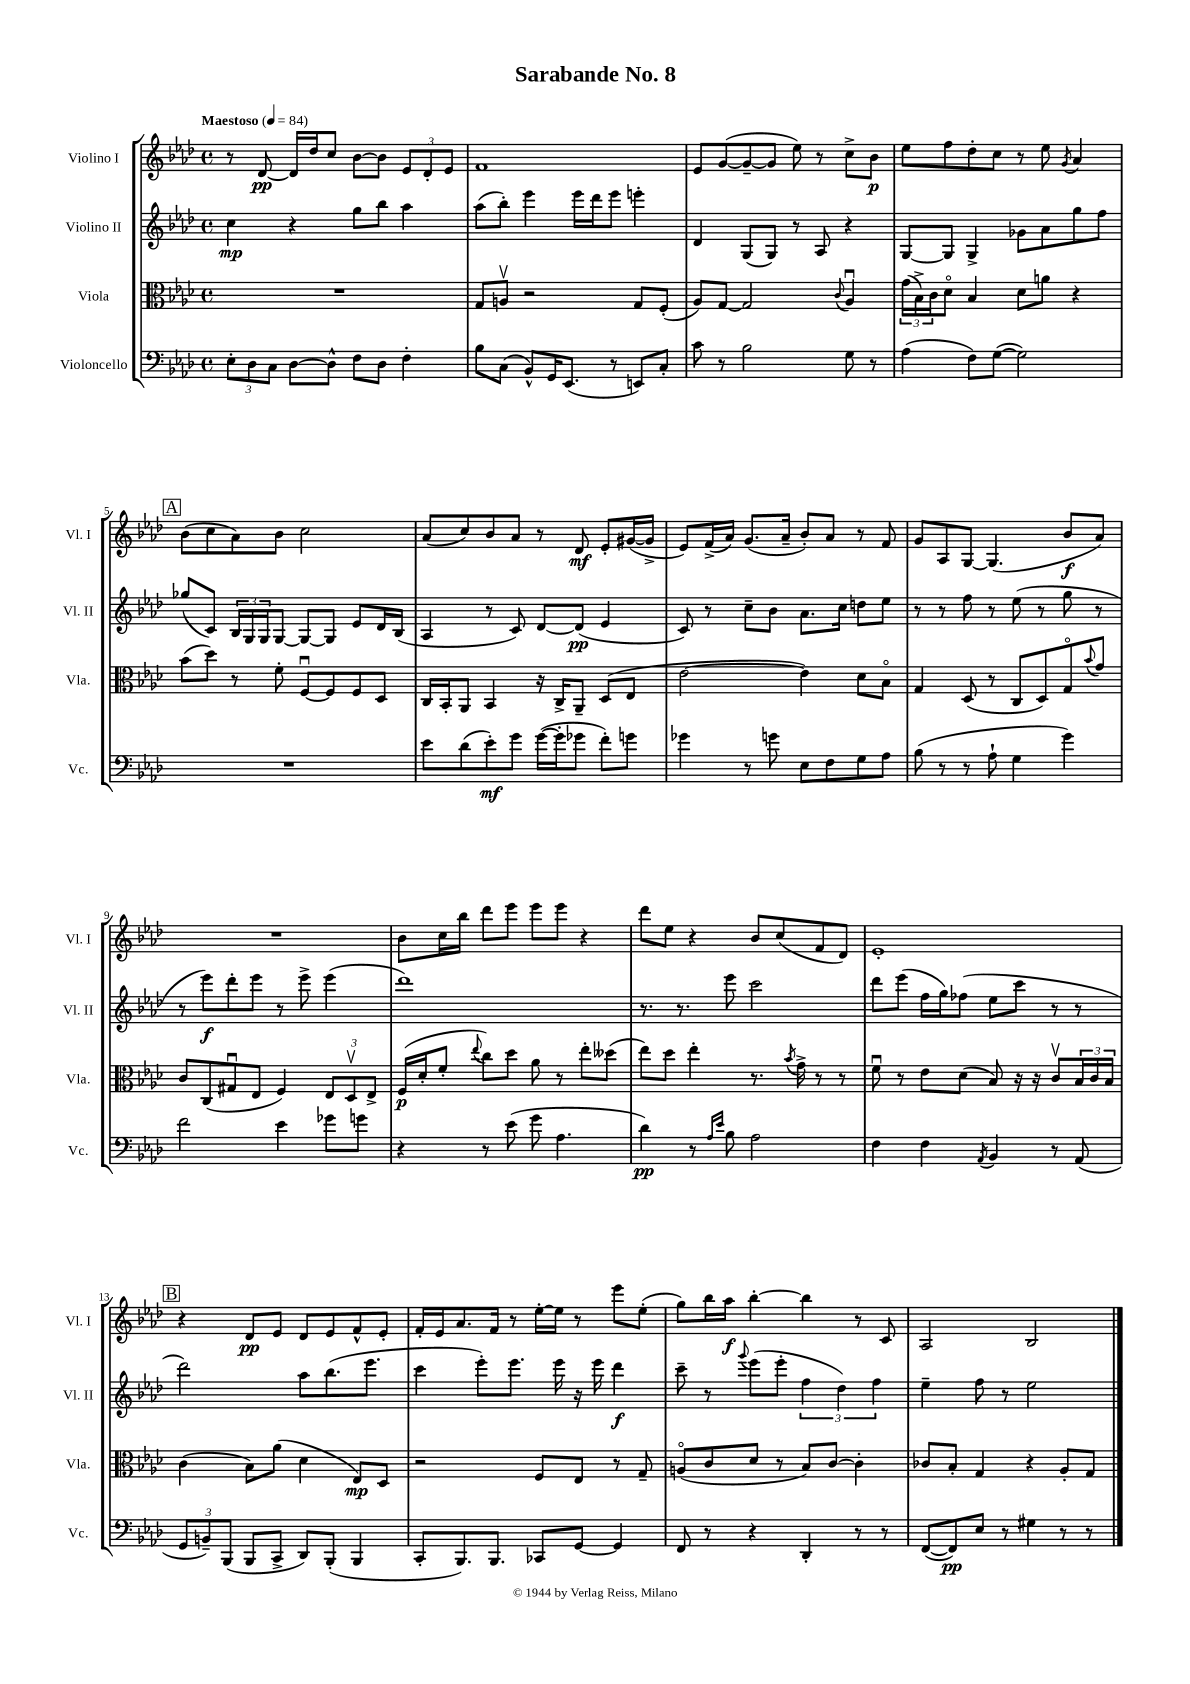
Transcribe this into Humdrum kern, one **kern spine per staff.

**kern	**kern	**kern	**kern
*staff4	*staff3	*staff2	*staff1
*clefF4	*clefC3	*clefG2	*clefG2
*k[b-e-a-d-]	*k[b-e-a-d-]	*k[b-e-a-d-]	*k[b-e-a-d-]
*M4/4	*M4/4	*M4/4	*M4/4
*met(c)	*met(c)	*met(c)	*met(c)
*MM84	*MM84	*MM84	*MM84
12E-'	1r	4cc	8r
12D-	.	.	.
.	.	.	[8d-
12C	.	.	.
[8D-	.	4r	16d-]
.	.	.	16dd-
8D-^^]	.	.	8cc
8F	.	8gg	[8b-
8D-	.	8bb-	8b-]
4F'	.	4aa-	12e-
.	.	.	12d-'
.	.	.	12e-
=	=	=	=
8B-	8G	(8aa-	1f
(8C	8Av	8bb-')	.
8BB-^^)	2r	4eee-	.
16GG	.	.	.
(8.EE-	.	.	.
.	.	16eee-	.
.	.	16ddd-	.
8r	.	8eee-	.
8EE)	8G	4eee'	.
8C'	(8F'	.	.
=	=	=	=
8c	8A-)	4d-	8e-
8r	[8G	.	([8g
2B-	2G]	(8G	8g~_
.	.	8G)	8g]
.	.	8r	8ee-)
.	.	8A-	8r
.	8qqc	.	.
8G	4A-u	4r	8cc^
8r	.	.	8b-
=	=	=	=
(4A-	(24g	[8G	8ee-
.	24B-^)	.	.
.	24c	.	.
.	8d-o	8G]	8ff
8F)	4B-	4G^	8dd-'
([8G	.	.	8cc
2G])	8d-	8g-	8r
.	8a	8a-	8ee-
.	.	.	8qg
.	4r	8gg	4a-
.	.	8ff	.
=	=	=	=
1r	(8b-	(8gg-	(8b-
.	8dd-)	8c)	8cc
.	8r	24B-	8a-)
.	.	24G	.
.	.	24G	.
.	8f'	[8G	8b-
.	[8Fu	8G_	2cc
.	8F]	8G]	.
.	8F	8e-	.
.	8D-	16d-	.
.	.	(16B-	.
=	=	=	=
8e-	16C	4A-	(8a-
.	16BB-'	.	.
(8d-	8AA-	.	8cc)
8e-')	4BB-	8r	8b-
8g	.	8c)	8a-
([16g	16r	[8d-	8r
16g']	16C^	.	.
8g-	8AA-~	(8d-]	8d-
8f')	(8D-	4e-	8e-'
8g	8E-	.	([16g#
.	.	.	16g#^]
=	=	=	=
4g-	[2e-	8c)	8e-)
.	.	8r	(16f^
.	.	.	16a-)
8r	.	8cc~	(8.g
8g	.	8b-	.
.	.	.	16a-~
8E-	4e-])	8.a-	8b-')
8F	.	.	8a-
.	.	16cc	.
8G	8d-	8dd	8r
8A-	8B-o	8ee-	8f
=	=	=	=
(8B-	4G	8r	8g
8r	.	8r	8A-
8r	(8D-	8ff	[8G
8A-`	8r	8r	(4.G]
4G	8C	(8ee-	.
.	8D-)	8r	.
4g)	8Go	8gg	8b-
.	8qqb-	.	.
.	8g	8r	8a-)
=	=	=	=
2f	8c	8r	1r
.	(8C	8eee-)	.
.	8G#u	8ddd-'	.
.	8E-	8eee-	.
4e-	4F)	8r	.
.	.	8eee-^	.
8g-	12E-	(4eee-	.
.	12D-v	.	.
8g	.	.	.
.	12E-^	.	.
=	=	=	=
4r	(16F	1ddd-)	8b-
.	16d-'	.	.
.	8f'	.	16cc
.	.	.	16bb-
.	8qqee-	.	.
8r	8cc)	.	8ddd-
(8e-	8dd-	.	8eee-
8g	8a-	.	8eee-
4.A-	8r	.	8eee-
.	8ee-'	.	4r
.	(8dd--	.	.
=	=	=	=
4d-)	8ee-)	8.r	8ddd-
.	8dd-	.	8ee-
.	.	8.r	.
8r	4ee-'	.	4r
16qqA-	.	.	.
16qqe-	.	.	.
8B-	.	8eee-	.
2A-	8.r	2ccc	8b-
.	.	.	(8cc
.	8qb-	.	.
.	16g^	.	.
.	8r	.	8f
.	8r	.	8d-)
=	=	=	=
4F	8fu	8ddd-	1e-'
.	8r	(8eee-	.
4F	8e-	16ff	.
.	.	16gg)	.
.	(8d-	(8ff-	.
8qAA-	.	.	.
4BB-	8B-)	8ee-	.
.	16r	8ccc	.
.	16r	.	.
8r	8cv	8r	.
(8AA-	24B-	8r	.
.	24c	.	.
.	24B-	.	.
=	=	=	=
12GG	(4c	2ddd-)	4r
12BB~)	.	.	.
(12BBB-	.	.	.
8BBB-	8B-)	.	8d-
8CC^	(8a-	.	8e-
8DD-)	4d-	8aa-	8d-
(8BBB-'	.	(8.bb-	8e-
4BBB-	8E-)	.	8f^^
.	.	8.eee-	.
.	8D-	.	8e-'
=	=	=	=
8CC'	2r	4ccc	16f'
.	.	.	16e-
8.BBB-)	.	.	8.a-
.	.	8eee-')	.
8.BBB-	.	.	16f
.	.	8.eee-	8r
8CC-	8F	.	[16ee-'
.	.	16eee-	16ee-]
[8GG	8E-	16r	8r
.	.	16eee-	.
4GG]	8r	4ddd-	8eee-
.	8G~	.	(8ee-'
=	=	=	=
8FF	(8Ao	8ccc~	8gg)
8r	8c	8r	16bb-
.	.	.	16aa-
.	.	8qqggg	.
4r	8d-	(8eee-	[4bb-'
.	8r	8eee-'	.
4DD-'	8B-)	6ff	4bb-]
.	[8c	.	.
.	.	6dd-)	.
8r	4c']	.	8r
.	.	6ff	.
8r	.	.	8c
=	=	=	=
([8FF	8c-	4ee-~	2A-
8FF])	8B-'	.	.
8E-	4G	8ff	.
8r	.	8r	.
4G#	4r	2ee-	2B-
8r	8A-'	.	.
8r	8G	.	.
==	==	==	==
*-	*-	*-	*-
